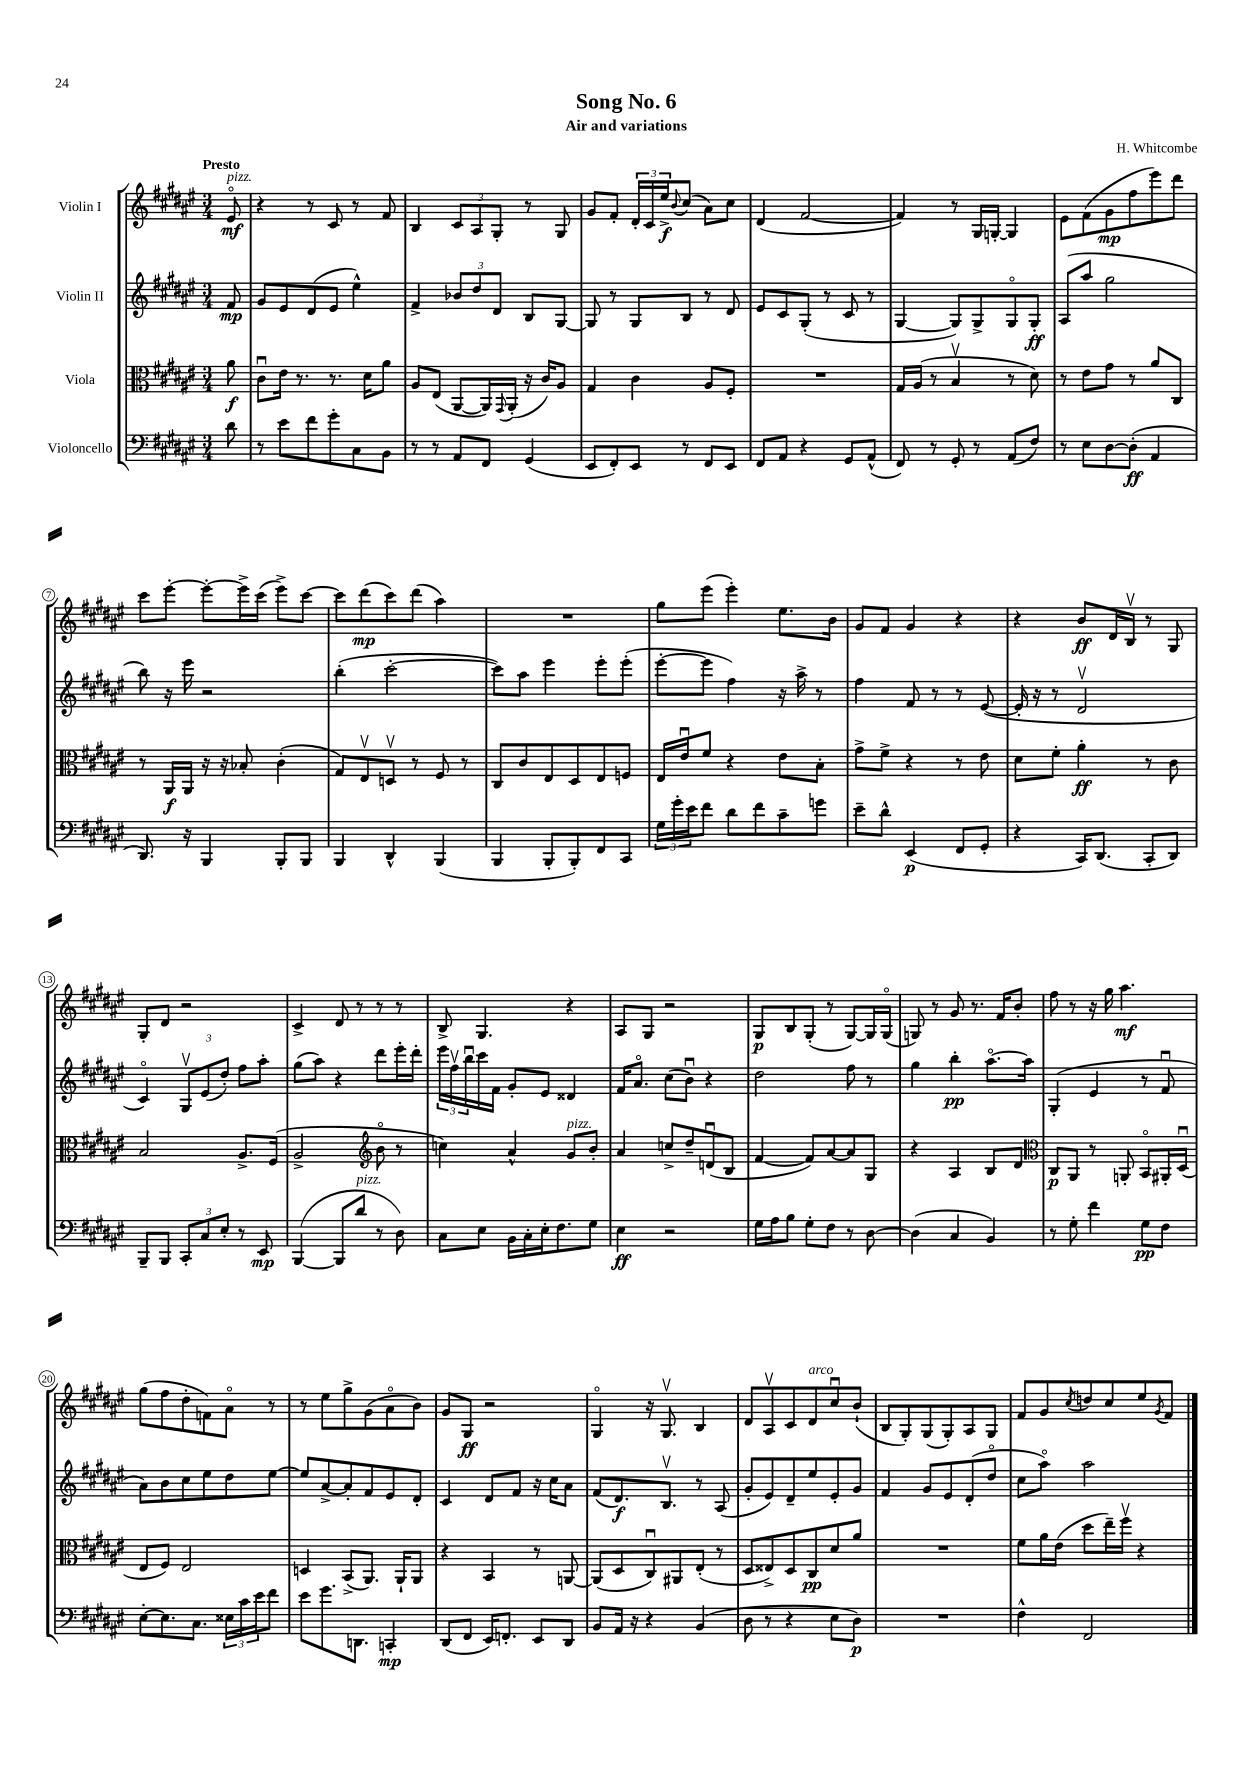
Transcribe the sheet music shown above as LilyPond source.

\header { title = "Song No. 6" composer = "H. Whitcombe" subtitle = "Air and variations" }
<<
\new StaffGroup <<
\new Staff = "s0" \with { instrumentName = "Violin I" } {
    \clef treble \key fis \major \numericTimeSignature \time 3/4 \partial 8 \tempo "Presto"
    eis'8\flageolet\mf^\markup { \italic "pizz." } |
    r4 r8 cis'8 r8 fis'8 |
    b4 \tuplet 3/2 { cis'8 ais8 gis8-. } r8 gis8 |
    gis'8 fis'8-. \tuplet 3/2 { dis'16-. cis'16 eis''16->\f } \appoggiatura { b'8 } cis''8( ais'8) cis''8 |
    dis'4( fis'2~ |
    fis'4) r8 gis16 g16~-. g4 |
    eis'8 fis'8( gis'8\mp fis''8 eis'''8) dis'''8 |
    cis'''8 eis'''8~-. eis'''8~-. eis'''16-> cis'''16( eis'''8->) cis'''8~ |
    cis'''8 dis'''8\mp( cis'''8) dis'''8( ais''4) |
    R2. |
    gis''8 eis'''8( eis'''4-.) eis''8. b'16 |
    gis'8 fis'8 gis'4 r4 |
    r4 b'8\ff dis'16 b16\upbow r8 gis8 |
    gis8-. dis'8 r2 |
    cis'4-> dis'8 r8 r8 r8 |
    b8-> gis4. r4 |
    ais8 gis8 r2 |
    gis8\p b8 gis8-.( r8 gis8~) gis16 gis16\flageolet( |
    g8) r8 gis'8 r8. fis'16 b'8-. |
    fis''8 r8 r16 gis''16 ais''4.\mf |
    gis''8( fis''8 dis''8-. f'8) ais'8\flageolet r8 |
    r8 eis''8 gis''8-> gis'8( ais'8\flageolet b'8) |
    gis'8 gis8\ff r2 |
    gis4\flageolet r16 gis8.\upbow b4 |
    dis'8 ais8\upbow cis'8 dis'8^\markup { \italic "arco" } cis''8\downbow b'8-!( |
    b8 gis8-.) gis8( gis8-.) ais8 gis8 |
    fis'8 gis'8 \acciaccatura { cis''8 } d''8 cis''8 eis''8 \acciaccatura { gis'8 } fis'8 \bar "|." |
}
\new Staff = "s1" \with { instrumentName = "Violin II" } {
    \clef treble \key fis \major \numericTimeSignature \time 3/4 \partial 8
    fis'8\mp |
    gis'8 eis'8 dis'8( eis'8 eis''4-^) |
    fis'4-> \tuplet 3/2 { bes'8 dis''8 dis'8 } b8 gis8~ |
    gis8 r8 gis8 b8 r8 dis'8 |
    eis'8 cis'8 gis8-.( r8 cis'8 r8 |
    gis4~ gis8) gis8-> gis8\flageolet gis8-.\ff |
    ais8( ais''8 gis''2 |
    b''8) r16 eis'''16 r2 |
    b''4-.( cis'''2~-. |
    cis'''8) ais''8 eis'''4 eis'''8-. eis'''8-.( |
    eis'''8~-. eis'''8 fis''4) r16 ais''16-> r8 |
    fis''4 fis'8 r8 r8 eis'8~( |
    eis'16-. r16 r8 dis'2\upbow |
    cis'4\flageolet) \tuplet 3/2 { gis8\upbow eis'8( dis''8-.) } fis''8 ais''8-. |
    gis''8( ais''8) r4 dis'''8 eis'''16-. dis'''16-. |
    \tuplet 3/2 { eis'''16 fis''16\upbow b''16\downbow } cis'''16 fis'16 gis'8-. eis'8 disis'4 |
    fis'16 ais'8.\flageolet cis''8( b'8\downbow) r4 |
    dis''2 fis''8 r8 |
    gis''4 b''4-.\pp ais''8.~\flageolet ais''16 |
    gis4-.( eis'4 r8 fis'8\downbow |
    ais'8) b'8 cis''8 eis''8 dis''8 eis''8~ |
    eis''8 ais'8~-> ais'8-. fis'8 eis'8 dis'8-. |
    cis'4 dis'8 fis'8 r16 cis''16 ais'8 |
    fis'8( dis'8.\f) b8.\upbow r8 ais8( |
    gis'8-. eis'8) dis'8-- eis''8 eis'8-. gis'8 |
    fis'4 gis'8 eis'8 dis'8-.( dis''8\flageolet |
    cis''8 ais''8\flageolet) ais''2 \bar "|." |
}
\new Staff = "s2" \with { instrumentName = "Viola" } {
    \clef alto \key fis \major \numericTimeSignature \time 3/4 \partial 8
    ais'8\f |
    cis'8\downbow eis'16 r8. r8. dis'16 ais'8 |
    ais8 eis8( ais,8~ ais,16) \appoggiatura { gis,8 } ais,16-.( r16 cis'16) ais8 |
    gis4 cis'4 ais8 fis8-. |
    R2. |
    gis16 ais16( r8 b4\upbow r8 dis'8) |
    r8 eis'8 gis'8 r8 ais'8 cis8 |
    r8 ais,16\f ais,16 r16 r16 bes8-. cis'4-.( |
    gis8) eis8\upbow d8\upbow r8 fis8 r8 |
    cis8 cis'8 eis8 dis8 eis8 f8 |
    eis16 eis'16\downbow fis'8 r4 eis'8 b8-. |
    gis'8-> fis'8-> r4 r8 eis'8 |
    dis'8 fis'8-. ais'4-.\ff r8 cis'8 |
    b2 ais8.-> fis16( |
    ais2-> \clef treble b'8\flageolet r8 |
    c''4) ais'4-^ gis'8^\markup { \italic "pizz." } b'8-. |
    ais'4 c''8-> dis''8-- d'8\downbow( b8 |
    fis'4~ fis'8) ais'8~ ais'8 gis8 |
    r4 ais4 b8 dis'8 |
    \clef alto cis8\p ais,8 r8 a,8-. b,8\flageolet ais,16-. dis16\downbow( |
    eis8 fis8) eis2 |
    d4 b,8->( ais,8.) ais,16-! ais,8 |
    r4 b,4 r8 a,8~ |
    a,8( dis8 cis8\downbow) ais,8 eis8-.( r8 |
    dis8 eisis8->) dis8 cis8\pp dis'8 ais'8 |
    R2. |
    fis'8 ais'16 eis'16( dis''8 eis''16--) fis''16\upbow r4 \bar "|." |
}
\new Staff = "s3" \with { instrumentName = "Violoncello" } {
    \clef bass \key fis \major \numericTimeSignature \time 3/4 \partial 8
    dis'8 |
    r8 eis'8 fis'8 gis'8-. cis8 b,8 |
    r8 r8 ais,8 fis,8 gis,4( |
    eis,8 fis,8-.) eis,8 r8 fis,8 eis,8 |
    fis,8 ais,8 r4 gis,8 ais,8-^( |
    fis,8) r8 gis,8-. r8 ais,8( fis8) |
    r8 eis8 dis8~ dis8-.\ff( ais,4 |
    dis,8.) r16 b,,4 b,,8-. b,,8 |
    b,,4 dis,4-^ b,,4( |
    b,,4 b,,8-. b,,8-.) fis,8 cis,8 |
    \tuplet 3/2 { gis16 gis'16-. eis'16 } fis'8 dis'8 fis'8 cis'8-- g'8 |
    eis'8-- dis'8-^ eis,4\p( fis,8 gis,8-. |
    r4 cis,16) dis,8.( cis,8-. dis,8) |
    b,,8-- b,,8 \tuplet 3/2 { cis,8-. cis8 eis8-. } r8 eis,8\mp |
    b,,4~( b,,8 dis'8^\markup { \italic "pizz." } r8 dis8) |
    cis8 eis8 b,16 cis16-. eis16-. fis8. gis8 |
    eis4\ff r2 |
    gis16 ais16 b8 gis8-. fis8 r8 dis8~ |
    dis4( cis4 b,4) |
    r8 gis8-. fis'4 gis8\pp fis8 |
    eis8~-. eis8. cis8. \tuplet 3/2 { eisis16 cis'16 eis'16 } fis'8 |
    eis'8 gis'8. d,8. c,4-.\mp |
    dis,8( fis,8 eis,16) f,8.-. eis,8 dis,8 |
    b,8 ais,16 r16 r4 b,4( |
    dis8 r8 r4 eis8 dis8\p) |
    R2. |
    fis4-^ fis,2 \bar "|." |
}
>>
>>
\layout { \context { \Score \override BarNumber.stencil = #(make-stencil-circler 0.1 0.3 ly:text-interface::print) } }
